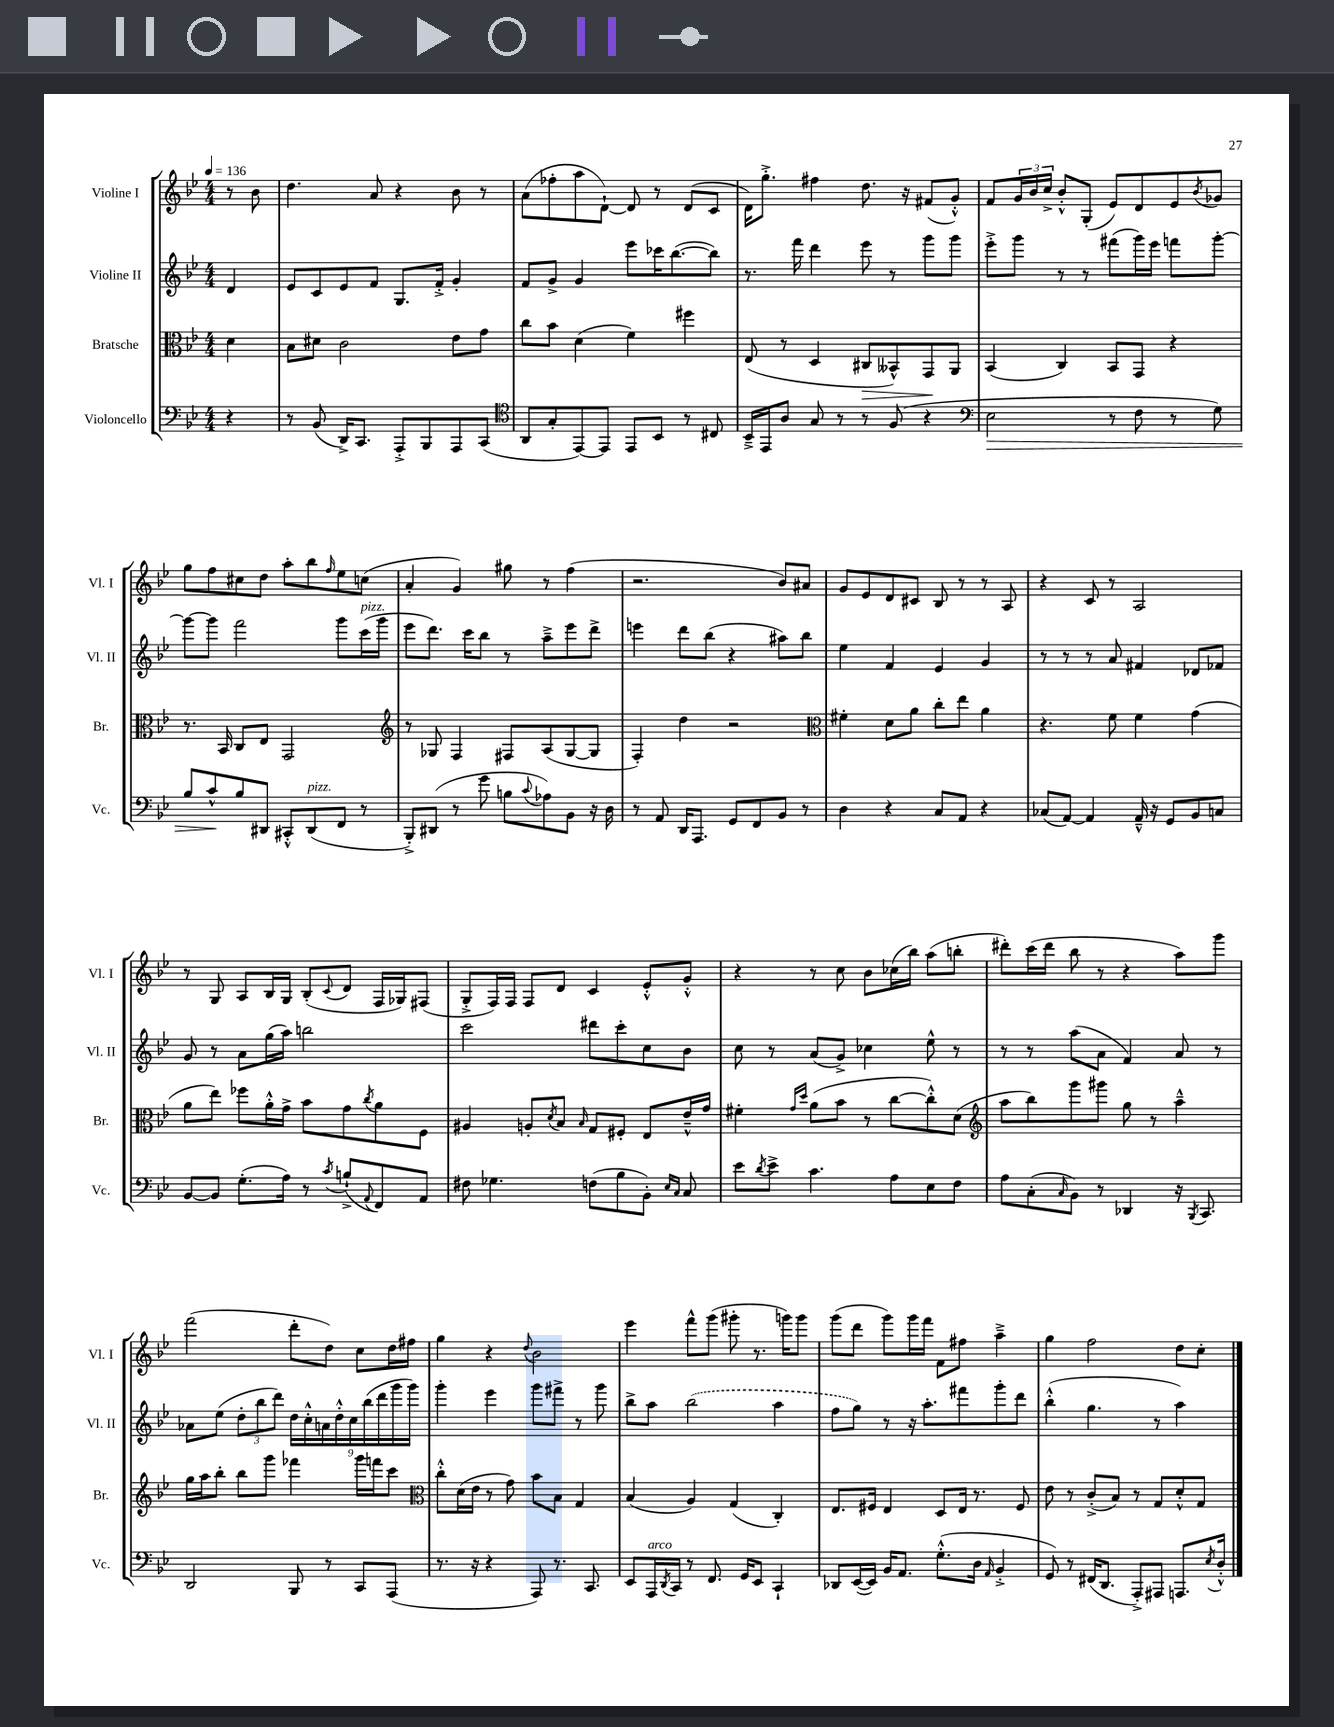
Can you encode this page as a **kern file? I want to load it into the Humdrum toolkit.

**kern	**kern	**kern	**kern
*staff4	*staff3	*staff2	*staff1
*clefF4	*clefC3	*clefG2	*clefG2
*k[b-e-]	*k[b-e-]	*k[b-e-]	*k[b-e-]
*M4/4	*M4/4	*M4/4	*M4/4
*MM136	*MM136	*MM136	*MM136
4r	4d\	4d/	8r
.	.	.	8b-\
=	=	=	=
8r	8B-\L	8e-/L	4.dd\
(8BB-/	8d#\J	8c/	.
16DD^/LK)	2c\	8e-/	.
8.CC/J	.	.	.
.	.	8f/J	8a/
8AAA'^/L	.	8.G/L	4r
8BBB-/	.	.	.
.	.	16f'^/Jk	.
8AAA/	8e-\L	4g'/	8b-\
(8CC/J	8g\J	.	8r
=	=	=	=
*clefC4	*	*	*
8AA/L	8cc\L	8f/L	(8a\L
8G'/	8b-\J	8g^/J	8ff-'\
[8EE-/)	(4d\	4g/	8aa\
8EE-/]J	.	.	[8d`\J)
8EE-/L	4f\)	8eee-\L	8d/]
8BB-/J	.	16ccc-\K	8r
.	.	([8.bb-\	.
8r	4ff#\	.	(8d/L
8C#/	.	8bb-\]J)	8c/J
=	=	=	=
16BB-~^/LL	(8E-/	8.r	16d\LK)
16EE-/J	.	.	8.gg'^\J
8A/J	8r	.	.
.	.	16fff\	.
8G/	4D/	4ddd\	4ff#\
8r	.	.	.
8r	8C#/L	8eee-\	8.dd\
(8F/	8BB--^^/)	8r	.
.	.	.	16r
4r	8GG/	8ggg\L	(8f#/L
.	8AA/J	8ggg\J	8g'^^/J)
=	=	=	=
*clefF4	*	*	*
2E-\	(4BB-/	8eee-'^\L	8f/L
.	.	8ggg\J	24g/L
.	.	.	24b-/
.	.	.	24cc^/JJ
.	4C/)	8r	8b-'^^/L
.	.	8r	(8G'/J
8r	8BB-/L	(8fff#\L	8e-/L)
8F\	8GG/J	16ggg\L)	8d/
.	.	16eee-\JJ	.
8r	4r	8fff\L	8e-/
.	.	.	8qb-/
8G\)	.	[8ggg'\J	8g-/J
=	=	=	=
8B-/L	8.r	8ggg\_L	8gg\L
8c^^/	.	8ggg\]J	8ff\
.	16BB-/	.	.
8B-/	8C/L	2fff\	8cc#\
8DD#/J	8E-/J	.	8dd\J
8CC#'^^/L	2GG/	.	8aa'\L
(8DD#/	.	.	8bb-\
.	.	.	16qqff/
8FF/J	.	8ggg\L	8ee-\
8r	.	(16ccc\L	(8cc\J
.	.	16ggg\JJ	.
=	=	=	=
*	*clefG2	*	*
8BBB-'^/L)	8r	8eee-\L	4a'/
(8DD#/J	8G-/	8.ddd\J)	.
8r	4F/	.	4g/)
.	.	16ccc\LK	.
8g\	.	8bb-\J	.
8B\L	8F#/L	8r	8gg#\
8qqc/	.	.	.
8A-\)	(8A/	8aa~^\L	8r
8BB-\J	[8G-/	8eee-\	(4ff\
16r	8G-/]J	8ddd^\J	.
16D\	.	.	.
=	=	=	=
8r	4F'/)	4eee\	2.r
8AA/	.	.	.
16DD/LK	4dd\	8ddd\L	.
8.AAA/J	.	.	.
.	.	(8bb-\J	.
8GG/L	2r	4r	.
8FF/	.	.	.
8BB-/J	.	8aa#\L)	8b-/L)
8r	.	8bb-\J	8a#/J
=	=	=	=
*	*clefC3	*	*
4D\	4f#'\	4ee-\	8g/L
.	.	.	8e-/
4r	8d\L	4f/	8d/
.	8a\J	.	8c#/J
8C/L	8cc'\L	4e-/	8B-/
8AA/J	8ee-\J	.	8r
4r	4a\	4g/	8r
.	.	.	8A/
=	=	=	=
(8C-/L	4.r	8r	4r
[8AA/J)	.	8r	.
4AA/]	.	8r	8c/
.	8f\	8a/	8r
16AA~^^/	4f\	4f#/	2A/
16r	.	.	.
8GG/L	.	.	.
8BB-/	(4g\	8d-/L	.
8C/J	.	8f-/J	.
=	=	=	=
[8BB-/L	8a\L	8g/	8r
8BB-/]J	8ee-\J)	8r	8G/
(8.G'\L	8ff-\L	8a\L	8A/L
.	16a'^^\L	(16gg\L	16B-/L
16A\Jk)	16g^\JJ	16aa\JJ)	16G/JJ
8r	8b-\L	2bb\	(8B-'/L
8qc/	.	.	8qqc/
(8B`^/L	8g\	.	8d/J
8qqAA/	8qcc/	.	.
8FF/)	8a\	.	16F/LL
.	.	.	16G-/J)
8AA/J	8F\J	.	(8F#/J
=	=	=	=
8F#\	4A#/	2ccc\	8G'^/L
4.G-\	.	.	16F/L)
.	.	.	16F/JJ
.	8A'/L	.	8F/L
.	8qd/	.	.
.	8B-/J	.	8d/J
.	16qqB-/	.	.
(8F\L	8G/L	8ddd#\L	4c/
8B-\	8F#'/J	8ccc'\	.
8BB-'\J)	8E-/L	8cc\	8e-'^^/L
16qqE-/LL	.	.	.
16qqC/JJ	.	.	.
8C/	16e-~^^/L	8b-\J	8g'^^/J
.	16g/JJ	.	.
=	=	=	=
8e-\L	4f#'\	8cc\	4r
8qd/	.	.	.
8e-^\J	.	8r	.
.	16qqg/LL	.	.
.	16qqdd/JJ	.	.
4.c\	(8a\L	(8a/L	8r
.	8b-\J	8g^/J)	8cc\
.	8r	4cc-\	8b-\L
8A\L	[8cc\L	.	(16cc-\L
.	.	.	16bb-\JJ)
8E-\	8cc'^^\])	8ee-^^\	(8aa\L
8F\J	(8d\J	8r	8bb'\J
=	=	=	=
*	*clefG2	*	*
8A\L	8aa\L	8r	8ddd#'\L)
(8C'\	8bb-\)	8r	(16ccc\L
.	.	.	16ddd#\JJ
16qqC/	.	.	.
8BB-\J)	8ggg\	(8aa\L	8bb-\
8r	8ggg#\J	8a\J	8r
4DD-/	8gg\	4f/)	4r
.	8r	.	.
16r	4aa~^^\	8a/	8aa\L)
8qBBB-/	.	.	.
8.CC/	.	.	.
.	.	8r	8ggg\J
=	=	=	=
2DD/	16gg\LL	8a-\L	(2fff\
.	16aa\J	.	.
.	8bb-'\J	(8ee-\J	.
.	8bb-\L	12dd'\L	.
.	.	12bb-\	.
.	8ggg\J	.	.
.	.	12ddd\J)	.
8BBB-/	4fff-\	18dd\LL	8ddd'\L
.	.	18cc'^^\	.
.	.	18a\	.
8r	.	.	8dd\J)
.	.	18dd'^^\	.
.	.	18cc\	.
8CC/L	16ggg\LL	.	8cc\L
.	.	(18bb-\	.
.	16fff\J	.	.
.	.	18ddd\	.
(8AAA/J	8ccc\J	.	16dd\L
.	.	18ggg\	.
.	.	.	16ff#\JJ
.	.	18ggg\JJ)	.
=	=	=	=
*	*clefC3	*	*
8.r	8cc'^^\L	4ggg'\	4gg\
.	(16d\L	.	.
16r	16e-\JJ	.	.
4r	8r	4eee-\	4r
.	8g\)	.	.
.	.	.	8qqdd/
8AAA/)	8b-\L	8ggg\L	2b-\
8.r	8B-\J	8fff#^\J	.
.	4G/	8r	.
8.CC/	.	.	.
.	.	8ggg\	.
=	=	=	=
8EE-/L	(4B-/	8bb-^\L	4eee-\
16AAA/L	.	8aa\J	.
8qDD/	.	.	.
16CC/JJ	.	.	.
8r	4A/)	(2bb-\	8fff^^\L
8.FF/	.	.	(8ggg\J
.	(4G/	.	8ggg#'\
16GG/LK	.	.	.
8EE-/J	.	.	8.r
4CC`/	4C'/)	4aa\	.
.	.	.	16ggg\LK)
.	.	.	8ggg\J
=	=	=	=
8DD-/L	8.E-/L	8ff\L	(8ggg\L
([16EE-/L	.	8gg\J)	8ddd\J
16EE-/]JJ)	16F#/Jk	.	.
16BB-/LK	4E-/	8r	8ggg\L)
8.AA/J	.	.	.
.	.	16r	16ggg\L
.	.	8.aa'\L	16fff\JJ
(8.G'^^\L	8D/L	.	8f\L
.	16E-/Jk	8fff#\	8ff#\J
16D\Jk	8.r	.	.
16qqAA/	.	.	.
4BB-'^/	.	8ggg'\	4aa~^\
.	8F#/	8ddd\J	.
=	=	=	=
8GG/)	8e-\	(4bb-'^^\	4gg\
8r	8r	.	.
(16FF#/LK	(8c'^/L	4.gg\	2ff\
8.DD/J	.	.	.
.	8B-/J)	.	.
8AAA'^/L)	8r	.	.
8AAA#/J	8G/L	8r	.
8.AAA/L	8d'^^/	4aa\)	8dd\L
.	8G/J	.	8cc'\J
8qE-/	.	.	.
16D'^^/Jk	.	.	.
==	==	==	==
*-	*-	*-	*-
